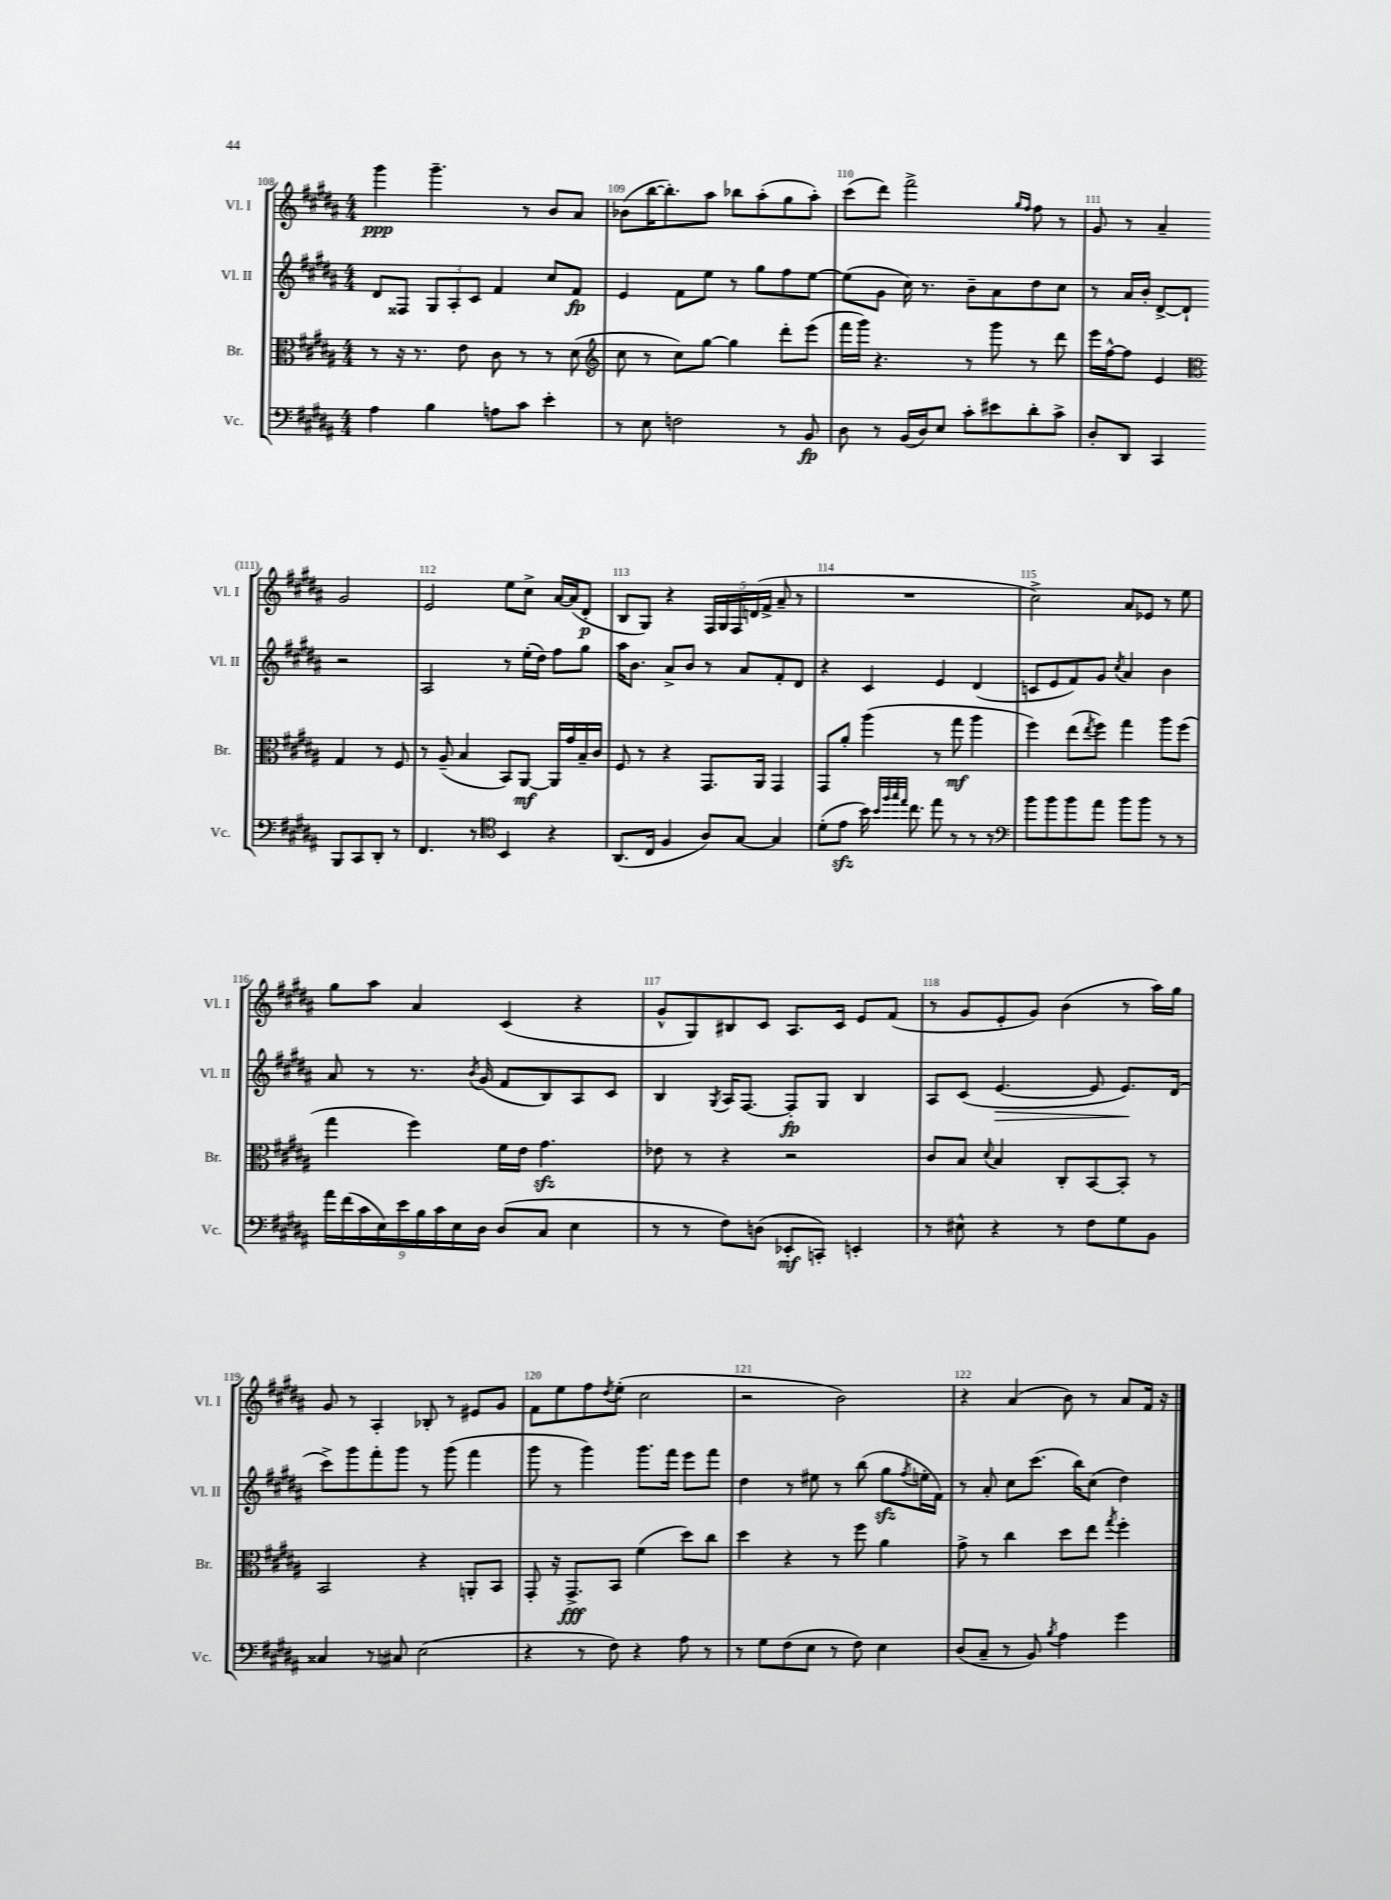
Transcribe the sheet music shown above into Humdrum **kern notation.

**kern	**kern	**kern	**kern
*staff4	*staff3	*staff2	*staff1
*clefF4	*clefC3	*clefG2	*clefG2
*k[f#c#g#d#a#]	*k[f#c#g#d#a#]	*k[f#c#g#d#a#]	*k[f#c#g#d#a#]
*M4/4	*M4/4	*M4/4	*M4/4
4A#\	8r	8d#/L	4ggg#\
.	16r	8F##/J	.
.	8.r	.	.
4B\	.	12G#/L	4.ggg#~\
.	.	12A#'/	.
.	8e\	.	.
.	.	12c#/J	.
8A\L	8c#\	4f#/	.
8c#\J	8r	.	8r
4e'\	8r	8cc#/L	8b/L
.	(8d#\	8f#/J	8a#/J
=	=	=	=
*	*clefG2	*	*
8r	8cc#\	4e/	(8b-\L
8E\	8r	.	[16bb\K
.	.	.	8.bb'\])
2F\	8cc#\L)	8f#\L	.
.	[8gg#\J	8ee\J	8aa#\J
.	4gg#\]	8r	8bb-\L
.	.	8gg#\L	(8aa#'\
8r	8ddd#'\L	8ff#\	8gg#\
8BB/	(8eee\J	[8ee\J	8aa#'\J)
=	=	=	=
8D#\	16fff#\LL	(8ee\]L	(8ccc#\L
.	16ggg#\JJ)	.	.
8r	4.r	8g#\J	8ddd#\J)
(16BB/LL	.	16cc#\)	2fff#^\
16D#/J)	.	8.r	.
8E/J	.	.	.
8c#'\L	8r	8b~\L	.
8e#\	8ggg#\	8a#\	.
.	.	.	16qqgg#/LL
.	.	.	16qqff#/JJ
8d#'\	8r	8dd#\	8ff#\
8c#^\J	8ddd#\	8cc#\J	8r
=	=	=	=
8D#'/L	16eee\LL	8r	8g#/
.	[16ff#^^\J	.	.
8DD#/J	8ff#\]J	16a#/LL	8r
.	.	16b'/JJ	.
4CC#/	4e/	[8d#^/L	4a#~/
.	.	8d#`/]J	.
*	*clefC3	*	*
8BBB/L	4G#/	2r	2g#/
8CC#/	.	.	.
8DD#'/J	8r	.	.
8r	8F#/	.	.
=	=	=	=
4.FF#/	8r	2A#/	2e/
.	(8A#~/	.	.
.	4B/	.	.
8r	.	.	.
*clefC4	*	*	*
4BB/	8BB/L)	8r	8ee\L
.	[8AA#/J	(16ee'\LL	8cc#^\J
.	.	16dd#\JJ)	.
4r	16AA#/]LL	8ff#\L	[16a#/LL
.	16g#/	.	(16a#/]J
.	16B~/	8gg#\J	8d#'/J
.	16c#/JJ	.	.
=	=	=	=
(8.AA#/L	8F#/	16aa#\LK	8B/L
.	.	8.b\J	.
.	8r	.	8G#/J)
16C#/Jk	.	.	.
4F#/	4r	8a#^/L	4r
.	.	8b/J	.
8A#/L)	8.GG#/L	8r	20F#/LL
.	.	.	20G#/
.	.	.	20F#/
[8G#/J	.	8a#/L	.
.	.	.	(20d/
.	16AA#/Jk	.	.
.	.	.	20f#^/JJ
4G#/]	4GG#/	8f#'/	8a#~/
.	.	8d#/J	8r
=	=	=	=
(8d#'\L	8GG#/L	4r	1r
8e\J	8a#'/J	.	.
16b\)	(4aa#\	4c#/	.
32qqb/LLL	.	.	.
32qqff#/	.	.	.
32qqgg#/	.	.	.
32qqee/JJJ	.	.	.
8.cc#\	.	.	.
8ee\	8r	4e/	.
8r	8gg#\	.	.
8r	4aa#\	(4d#/	.
8r	.	.	.
=	=	=	=
*clefF4	*	*	*
8b\L	4ff#\)	8c/L	2cc#^\)
8b\	.	8e/	.
8b\	(8ee\L	8f#/)	.
.	8qee/	.	.
8a#\J	8ff#\J)	8g#/J	.
.	.	8qcc#/	.
8b\L	4gg#\	4a#/	8a#/L
8b\J	.	.	8e-/J
8r	8aa#\L	4b\	8r
8r	(8ff#\J	.	8ee\
=	=	=	=
18a#\LL	4gg#\	8a#/	8gg#\L
(18f#\	.	.	.
18c#\	.	.	.
.	.	8r	8aa#\J
18E\)	.	.	.
18e\	.	.	.
.	4ff#\)	8.r	4a#/
18B\	.	.	.
18c#\	.	.	.
18E\	.	.	.
.	.	8qb/	.
.	.	(16g#/	.
18D#\JJ	.	.	.
(8D#/L	16f#\LL	8f#/L	(4c#/
.	16e\JJ	.	.
8C#/J	4.g#\	8B/)	.
4E\	.	8A#/	4r
.	.	8c#/J	.
=	=	=	=
8r	8e-\	4B/	8g#^^/L
8r	8r	.	8G#/)
.	.	8qG#/	.
8F#\L)	4r	16A#/LK	8B#/
.	.	[8.F#/J	.
(8D\J	.	.	8c#/J
8EE-'/L	2r	8F#'/]L	8.A#/L
8CC'/J)	.	8G#/J	.
.	.	.	16c#/Jk
4EE'/	.	4B/	8e/L
.	.	.	(8f#/J
=	=	=	=
8r	8c#/L	8A#/L	8r
8E#^^\	8B/J	(8c#/J	8g#/L
.	8qqd#/	.	.
4r	4B/	[4.e/	8e'/
.	.	.	8g#/J)
8r	8C#'/L	.	(4b\
8F#\L	[8BB/	8e/]	.
8G#\	8BB'/]J	8.e/L)	8r
8BB\J	8r	.	16aa#\LL)
.	.	(16d#/Jk	16gg#\JJ
=	=	=	=
4C##/	2BB/	8ccc#^\L)	8g#/
.	.	8ggg#\	8r
8r	.	8fff#'\	4A#'/
8C#/	.	8ggg#\J	.
(2E\	4r	8r	8B-'/
.	.	(8ggg#\	8r
.	8AA'/L	4fff#\	8e#/L
.	8BB/J	.	8g#/J
=	=	=	=
4r	8GG#'/	8ggg#\	8f#\L
.	16r	8r	8ee\
.	8.GG#^/L	.	.
8r	.	4ggg#\)	8ff#\
.	.	.	8qdd#/
8F#\)	8BB/J	.	(8ee'\J
4r	(4f#\	8.ggg#\L	2cc#\
.	.	16fff#\Jk	.
8A#\	8dd#\L)	8eee\L	.
8r	8cc#\J	8fff#\J	.
=	=	=	=
8r	4dd#\	4dd#\	2r
8G#\L	.	.	.
(8F#\	4r	8r	.
8E\J	.	8ee#\	.
8r	8r	8r	2b\)
8F#\)	8ff#\	(8bb\	.
4E\	4a#\	8gg#\L	.
.	.	8qff#/	.
.	.	16ee'\L	.
.	.	16f#\JJ)	.
=	=	=	=
(8D#/L	8g#^\	8r	4r
8C#~/J	8r	8a#'/	.
8r	4cc#\	8cc#\L	(4a#/
8BB/)	.	(8.ccc#\J	.
8qB/	.	.	.
4A#\	8dd#\L	.	8b\)
.	.	16bb\LK)	.
.	8ee\J	(8cc#\J	8r
.	8qgg#/	.	.
4g#\	4ff#'\	4dd#\)	8a#/L
.	.	.	16f#/Jk
.	.	.	16r
==	==	==	==
*-	*-	*-	*-
